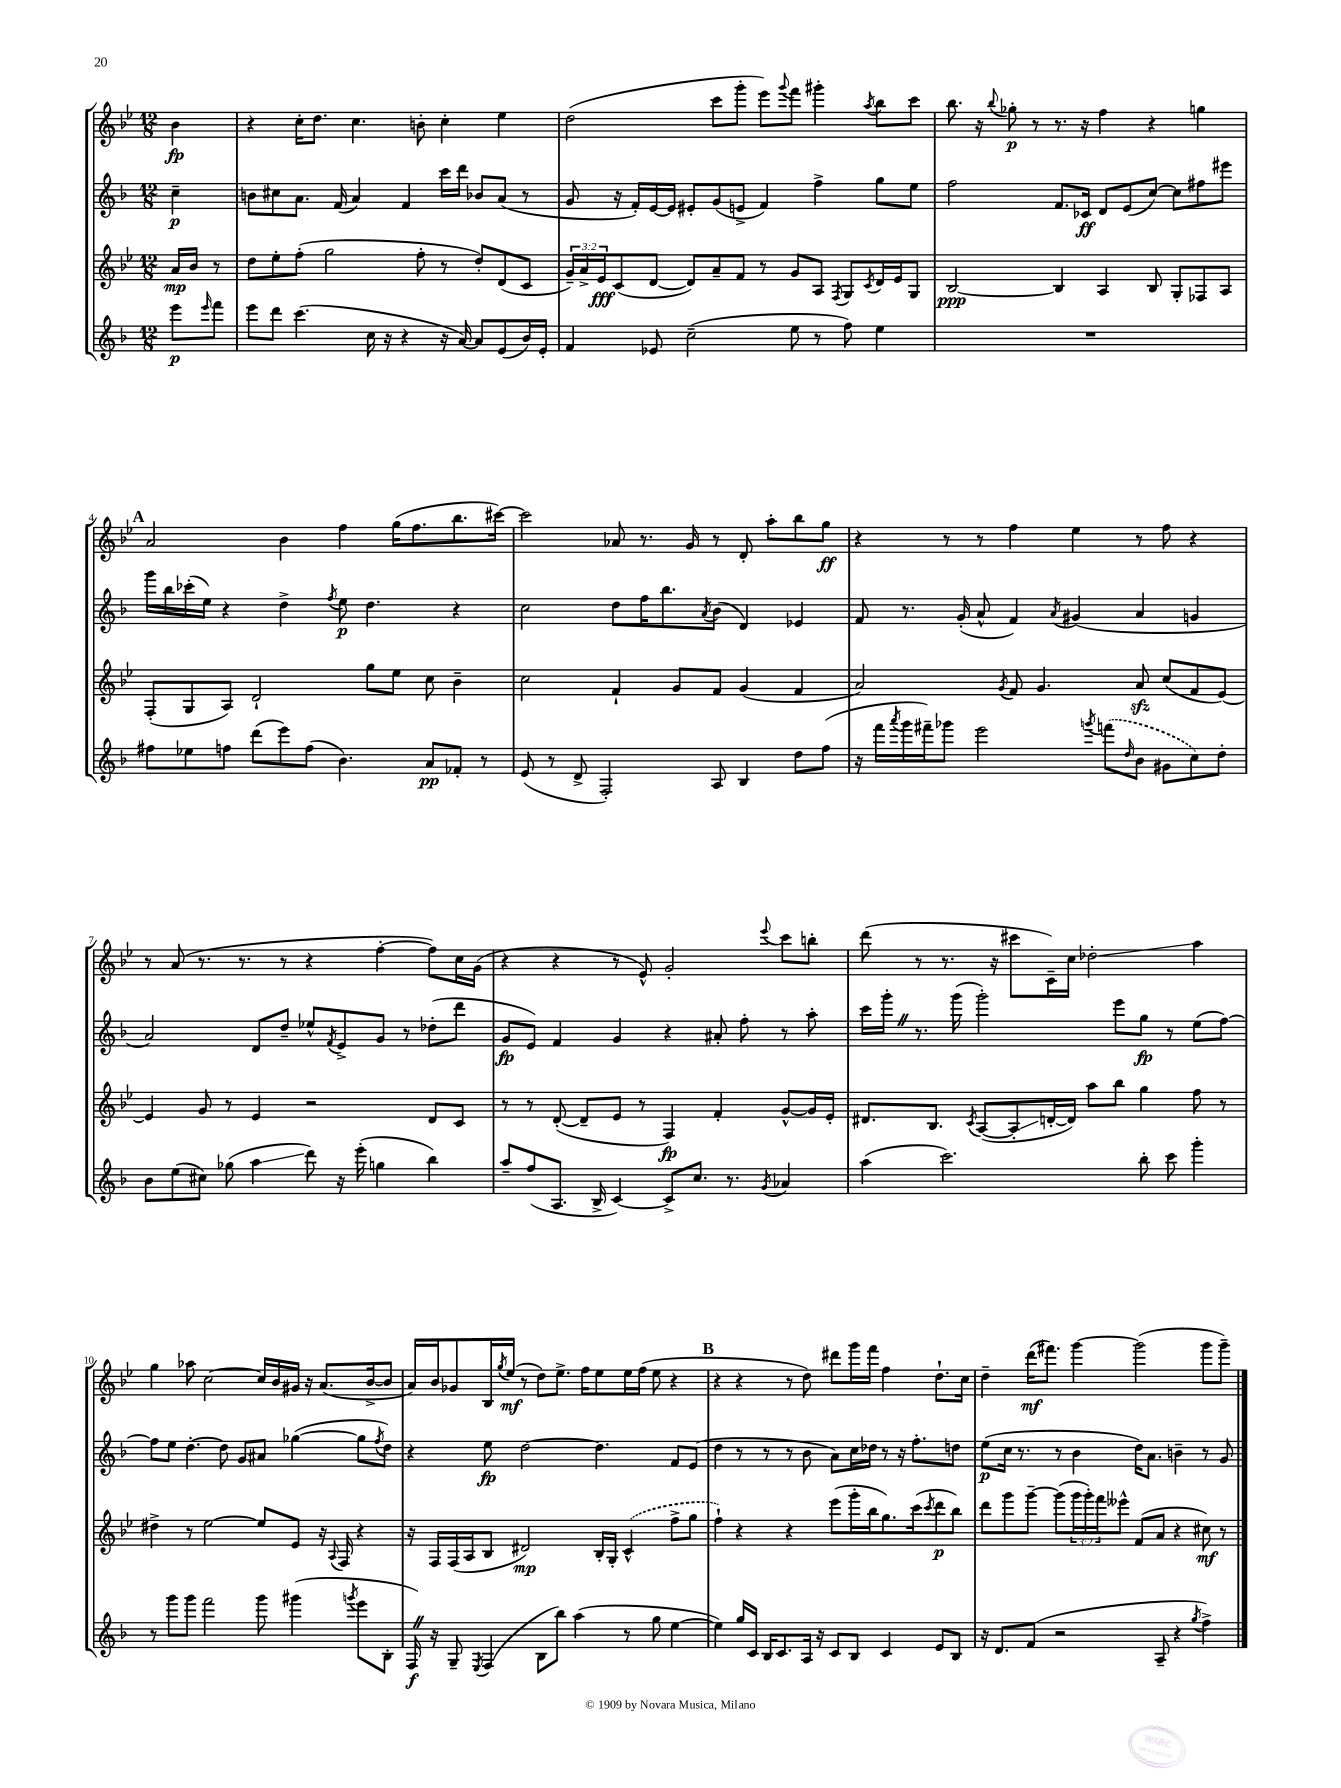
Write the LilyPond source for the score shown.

<<
\new StaffGroup <<
\new Staff = "s0" {
    \clef treble \key bes \major \numericTimeSignature \time 12/8 \partial 4
    bes'4\fp |
    r4 c''16-. d''8. c''4. b'8-. c''4-. ees''4 |
    d''2( c'''8 g'''8-. ees'''8) \appoggiatura { g'''8 } f'''8 gis'''4-. \acciaccatura { a''8 } bes''8 c'''8 |
    bes''8. r16 \appoggiatura { bes''8 } ges''8-.\p r8 r8. r16 f''4 r4 g''4 |
    \mark \markup { \bold "A" } a'2 bes'4 f''4 g''16( f''8. bes''8. cis'''16~) |
    cis'''2 aes'8 r8. g'16 r8 d'8-. a''8-. bes''8 g''8\ff |
    r4 r8 r8 f''4 ees''4 r8 f''8 r4 |
    r8 a'8( r8. r8. r8 r4 f''4~-. f''8) c''16 g'16( |
    r4 r4 r8 ees'8-^) g'2-. \appoggiatura { ees'''8 } c'''8 b''8-. |
    d'''8( r8 r8. r16 cis'''8 c'16--) c''16 des''2-.\glissando a''4 |
    g''4 aes''8 c''2~ c''16 bes'16 gis'16 r16 a'8.( bes'16~-> bes'8 |
    a'16) bes'16 ges'8 bes16 \acciaccatura { g''8 } ees''16\mf( r8 d''8) ees''8.-> f''16 ees''8 ees''16 f''16( ees''8 r4 |
    \mark \markup { \bold "B" } r4 r4 r8 d''8) dis'''8 g'''16 f'''16 f''4 d''8.-! c''16 |
    d''4-- d'''16\mf( fis'''8.) g'''4~ g'''2( g'''8 g'''8--) \bar "|." |
}
\new Staff = "s1" {
    \clef treble \key f \major \numericTimeSignature \time 12/8 \partial 4
    c''4--\p |
    b'8 cis''8 a'8. f'16( a'4) f'4 c'''16 d'''16 bes'8 a'8( r8 |
    g'8 r16 f'16-.) e'16~ e'16 eis'8-. g'8( e'8-> f'4) f''4-> g''8 e''8 |
    f''2 f'8. ces'16\ff d'8 e'8( c''8~) c''8 fis''8 eis'''8 |
    \mark \markup { \bold "A" } g'''16 bes''16 ces'''16-.( e''16) r4 d''4-> \acciaccatura { f''8 } e''8\p d''4. r4 |
    c''2 d''8 f''16 bes''8. \acciaccatura { a'8 } bes'8( d'4) ees'4 |
    f'8 r8. g'16-.( a'8-^ f'4) \acciaccatura { a'8 } gis'4( a'4 g'4 |
    a'2) d'8 d''8-- ees''8-^ \acciaccatura { f'8 } e'8-> g'8 r8 des''8-.( d'''8 |
    g'8\fp e'8) f'4 g'4 r4 ais'8-. f''8-. r8 a''8-. |
    c'''16 g'''16-. \once \override BreathingSign.text = \markup { \musicglyph "scripts.caesura.straight" } \breathe r8. g'''16( g'''2-.) e'''8 g''8\fp r8 e''8( f''8~) |
    f''8 e''8 d''4.~-. d''8 g'8 ais'8 ges''4~( ges''8 \acciaccatura { f''8 } d''8) |
    r4 e''8\fp d''2~ d''4. f'8 e'8( |
    \mark \markup { \bold "B" } d''4 r8 r8 r8 bes'8 a'8) c''16 des''16 r8 r16 f''8.-. d''8 |
    e''8\p( c''16 r8. r8 bes'4 d''16) a'8. b'4-- r8 g'8 \bar "|." |
}
\new Staff = "s2" {
    \clef treble \key bes \major \numericTimeSignature \time 12/8 \override Staff.TupletNumber.text = #tuplet-number::calc-fraction-text \partial 4
    a'16\mp bes'16 r8 |
    d''8 ees''8-. f''8-.( g''2 f''8-. r8 d''8-.) d'8( c'8 |
    \tuplet 3/2 { g'16--) a'16-> ees'16\fff } c'8( d'8~ d'8) a'8-- f'8 r8 g'8 a8 \acciaccatura { f8 } g8 \acciaccatura { c'8 } d'16 ees'16 g8 |
    bes2~\ppp bes4 a4 bes8 g8-. fes8 a8 |
    \mark \markup { \bold "A" } f8-.( g8 a8) d'2-! g''8 ees''8 c''8 bes'4-- |
    c''2 f'4-! g'8 f'8 g'4( f'4 |
    a'2) \acciaccatura { g'8 } f'8 g'4. a'8\sfz c''8( f'8 ees'8~) |
    ees'4 g'8 r8 ees'4 r2 d'8 c'8 |
    r8 r8 d'8~-.( d'8-- ees'8 r8 f4\fp) f'4-. g'8~-^ g'16 ees'16-. |
    dis'8. bes8. \acciaccatura { c'8 } a8~( a8-.\glissando d'16~-. d'16) a''8 bes''8 g''4 f''8 r8 |
    dis''4-> r8 ees''2~ ees''8 ees'8 r16 \appoggiatura { a8 } f16 r4 |
    r16 f16 f16( a16 bes8 dis'2\mp) bes16-. g16-. \once \slurDashed c'4-^( f''8-> g''8 |
    \mark \markup { \bold "B" } f''4-!) r4 r4 ees'''8( g'''16-. bes''16 g''8.) c'''16( \acciaccatura { c'''8 } d'''8\p bes''8) |
    d'''8 g'''8 g'''8~-- g'''8( \tuplet 3/2 { g'''16 g'''16-.) f'''16 } eeses'''8-^ f'8( a'8 r4 cis''8\mf) r8 \bar "|." |
}
\new Staff = "s3" {
    \clef treble \key f \major \numericTimeSignature \time 12/8 \partial 4
    e'''8\p \grace { e'''16 } f'''8 |
    e'''8 d'''8 c'''4.( c''16 r16 r4 r16 a'16~) a'8 e'8( bes'16) e'16-. |
    f'4 ees'8 c''2--( e''8 r8 f''8) e''4 |
    R1. |
    \mark \markup { \bold "A" } fis''8 ees''8 f''8 d'''8( e'''8) f''8( bes'4.) a'8\pp fes'8-. r8 |
    e'8( r8 d'8-> f2-.) a8 bes4 d''8 f''8( |
    r16 f'''16 \acciaccatura { a'''8 } g'''16 fis'''16--) ges'''8 e'''2 \acciaccatura { g'''8 } \once \slurDashed f'''8( \grace { d''16 } bes'8 gis'8 c''8) d''8-. |
    bes'8 e''8( cis''8) ges''8( a''4\glissando d'''8) r16 e'''16-.( g''4 bes''4) |
    a''8-- f''8( a8. bes16-> c'4~) c'8-> c''8. r8. \acciaccatura { g'8 } aes'4 |
    a''4( c'''2.) bes''8-. c'''8 g'''4-. |
    r8 g'''8 g'''8 f'''2 g'''8 gis'''4( \acciaccatura { g'''8 } e'''8 bes8-. |
    f16\f) \once \override BreathingSign.text = \markup { \musicglyph "scripts.caesura.straight" } \breathe r16 g8-- \acciaccatura { e8 } f4( bes8 bes''8) a''4( r8 g''8 e''4~ |
    \mark \markup { \bold "B" } e''4) g''16 c'16 bes16 c'8. a16 r16 c'8 bes8 c'4 e'8 bes8 |
    r16 d'8. f'8( r2 a8-- r4 \acciaccatura { g''8 } f''4->) \bar "|." |
}
>>
>>
